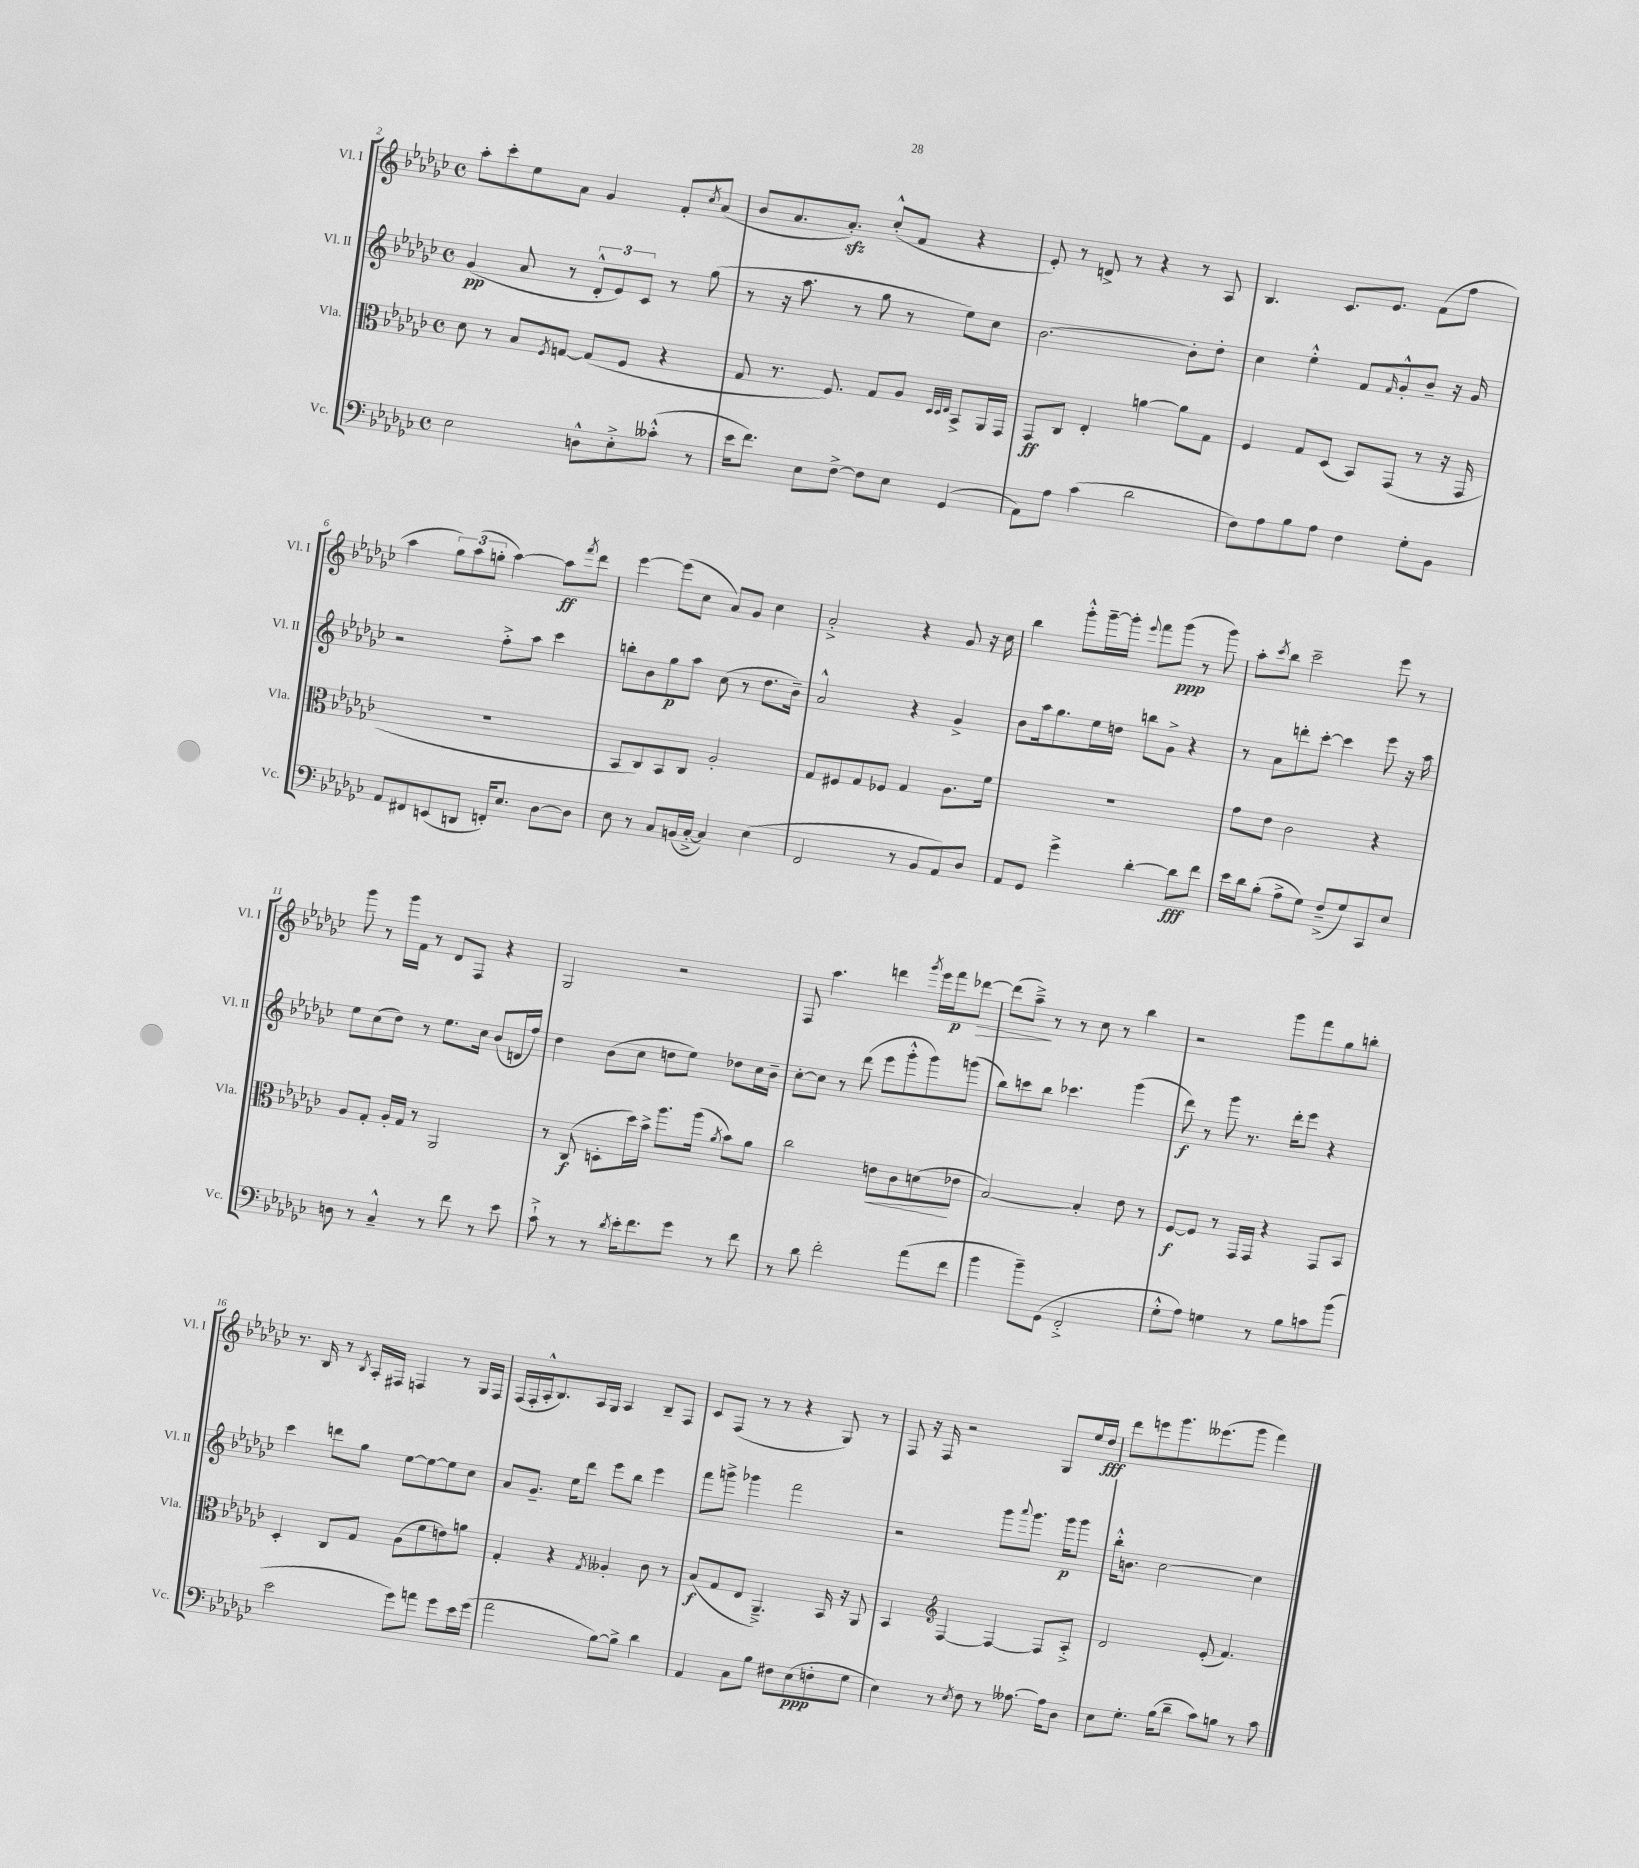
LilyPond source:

<<
\new StaffGroup <<
\new Staff = "s0" \with { instrumentName = "Vl. I" shortInstrumentName = "Vl. I" } {
    \clef treble \key ges \major \defaultTimeSignature \time 4/4
    aes''8-. ces'''8-. ees''8 aes'8 ges'4 f'8-. \acciaccatura { ces''8 } aes'8( |
    bes'8 aes'8. aes'8.-.\sfz) ces''8-.-^( f'8 r4 |
    ees'8-.) r8 d'8-> r8 r4 r8 aes8 |
    bes4. ces'8. ees'8. f'8( f''8 |
    aes''4 \tuplet 3/2 { ges''8) aes''8( g''8-. } aes''4~) aes''8\ff \acciaccatura { f'''8 } des'''8 |
    ees'''4~ ees'''8( ces''8 aes'8) ges'8 ces''4 |
    aes'2-.-> r4 ges'8 r16 ces''16 |
    bes''4 ges'''8-.-^ ges'''16~-- ges'''16-. \appoggiatura { ees'''8 } f'''8 ges'''8\ppp( r8 ges'''8) |
    aes''8-. \acciaccatura { ces'''8 } bes''8 ces'''2-- ees'''8 r8 |
    ges'''8 r8 ges'''16 f'16 r8 des'8 f8 r4 |
    ges2 r2 |
    f8 aes''4. d'''4 \acciaccatura { ges'''8 } ees'''16 f'''16\p des'''8~\> |
    des'''8( aes''8--->\!) r8 r8 ces''8 r8 bes''4 |
    r2 ges'''8 f'''8 ges''8 b''8-. |
    r8. bes16 r8 \acciaccatura { bes8 } aes16-. fis16 f4 r8 ges16 f16 |
    f16( f16-. aes16-.-^ bes8.) aes16 ges16 aes4 bes8-- f8 |
    ces'8 f8( r8 r8 r4 ges8) r8 |
    f8 r16 f16 r2 ges8 ees''16 des''16\fff |
    des'''8 e'''8 ges'''8. eeses'''8.( ges'''8 f'''4) \bar "|." |
}
\new Staff = "s1" \with { instrumentName = "Vl. II" shortInstrumentName = "Vl. II" } {
    \clef treble \key ges \major \defaultTimeSignature \time 4/4
    ges'4\pp( aes'8 r8 \tuplet 3/2 { des'8-.-^ ees'8) ces'8 } r8 ges''8( |
    r8 r16 aes''8. r8 ges''8 r8 ees''8) ces''8 |
    bes'2.~ bes'8-. des''8-. |
    ces''4 ees''4-.-^ f'8 \grace { f'16 } ges'8-.-^ bes'8-- r16 ges'16 |
    r2 f''8-.-> aes''8 ces'''4 |
    b''8-. bes'8 ges''8\p aes''8 ces''8( r8 des''8. bes'16--) |
    aes'2-^ r4 ges'4-> |
    bes'8 aes''16 ges''8. ees''16 d''16 b''8 ges'8-> r4 |
    r8 aes'8 d'''8-. ces'''8~-. ces'''4 ees'''8 r16 aes''16 |
    ees''8 ces''8( des''8) r8 ees''8. ces''16 bes'8( d'16 f''16) |
    des''4 bes'8( ces''8 d''8 ees''8) des''8 ces''16 bes'16-- |
    ces''8~-. ces''8 r8 des'''8( ees'''8 ges'''8-.-^ ges'''8) g'''8( |
    bes''8) c'''8 bes''8 ces'''4. ges'''4( |
    des'''8\f) r8 ges'''8 r8. des'''16-. ees'''8 r4 |
    ces'''4 d'''8 ges''8 ees''8~ ees''8~ ees''8 ces''8 |
    aes'8 ges'8.-- ees''16 des'''8 ees'''8 bes''8 ees'''4 |
    f'''8 g'''8-> ges'''4 f'''2 |
    r2 ges'''8 \appoggiatura { aes'''8 } ges'''8. ges'''16\p ges'''8 |
    bes''16-.-^ b'8. ces''2~ ces''4 \bar "|." |
}
\new Staff = "s2" \with { instrumentName = "Vla." shortInstrumentName = "Vla." } {
    \clef alto \key ges \major \defaultTimeSignature \time 4/4
    des'8 r8 bes8 \acciaccatura { f8 } g8~ g8( f8 r4 |
    ges8 r8. f8.) ges8 aes8 \grace { des32 des32 ees32 } bes,8-> aes,16 ges,16 |
    ges,8\ff ces8 ees4-. a'4~ a'8 ges8 |
    f4 ges8 des8( bes,8) ges,8( r8 r16 ges,16 |
    R1 |
    bes,8 ces8) bes,8 ces8 aes2-. |
    ges8 fis8 ges8 fes8 ges4 aes8. f'16 |
    R1 |
    ges'8 ees'8 ces'2 r4 |
    aes8 ges8-. aes16-. ges16 r8 aes,2 |
    r8 ces8\f( d8-. des''16) bes'16-> aes''8. aes''16( \acciaccatura { aes'8 } bes'8) aes'8 |
    ces''2 e'8\< ces'8 d'8\!( ees'8 |
    bes2~) bes4-. ees'8 r8 |
    f8~\f f8 r8 ges,16 ges,16 r4 ges,8 bes,8 |
    des4-. ces8 ges8 aes8( f'8 e'8) a'8 |
    ges4-. r4 \acciaccatura { ges8 } aeses4-. ces'8 r8 |
    bes8\f( ges8 ees8 aes,4.--->) bes,16 r16 aes,8 |
    bes,4 \clef treble f4~ f4~ f8 aes8-.-> |
    des'2 ees'8-.( f'4.) \bar "|." |
}
\new Staff = "s3" \with { instrumentName = "Vc." shortInstrumentName = "Vc." } {
    \clef bass \key ges \major \defaultTimeSignature \time 4/4
    ees2 d8-^ ees8-.-> ceses'8-.-^( r8 |
    ees'16 f'8.) ees8 f8~-> f8 ees8 ges,4( |
    aes,8) aes8 ces'4( des'2 |
    f8) aes8 bes8 aes8 f4 ges8-. bes,8 |
    aes,8 fis,8 e,8( d,8 f,16-.) ees8. des8~ des8 |
    ees8 r8 ces8 b,16( ces16~-.-> ces4) ees4( |
    f,2 r8 bes,8 aes,8) des8 |
    aes,8 ges,8 ges'4-> des'4~-. des'8\fff f'8 |
    ees'16 des'16 bes8-.( aes8-> ges8) f8--->( ges8) ces,8 ees8 |
    d8 r8 ces4---^ r8 f'8 r8 ees'8 |
    ces'8-!-> r8 r8 \acciaccatura { des'8 } ees'16-. f'8. ges'8 r8 f'8 |
    r8 des'8 f'2-. aes'8( f'8 |
    bes'4 bes'8--) ges,8( f,2-.-> |
    ges8-.-^ aes8) g4 r8 bes8 c'8 bes'8( |
    ees'2 ges'8) a'8 ges'8 ees'16 ges'16( |
    aes'2 bes8~) bes8-> des'4 |
    aes,4 ces8 bes8 fis8 ees8\ppp( f8-. ges8 |
    ees4) r8 \acciaccatura { ees8 } f8 r8 aeses8.~ aeses16 des8 |
    ees8 ges8.-. bes16( des'8-- ces'8) b8 r8 ces'8 \bar "|." |
}
>>
>>
\layout { \context { \Score currentBarNumber = #2 } }
